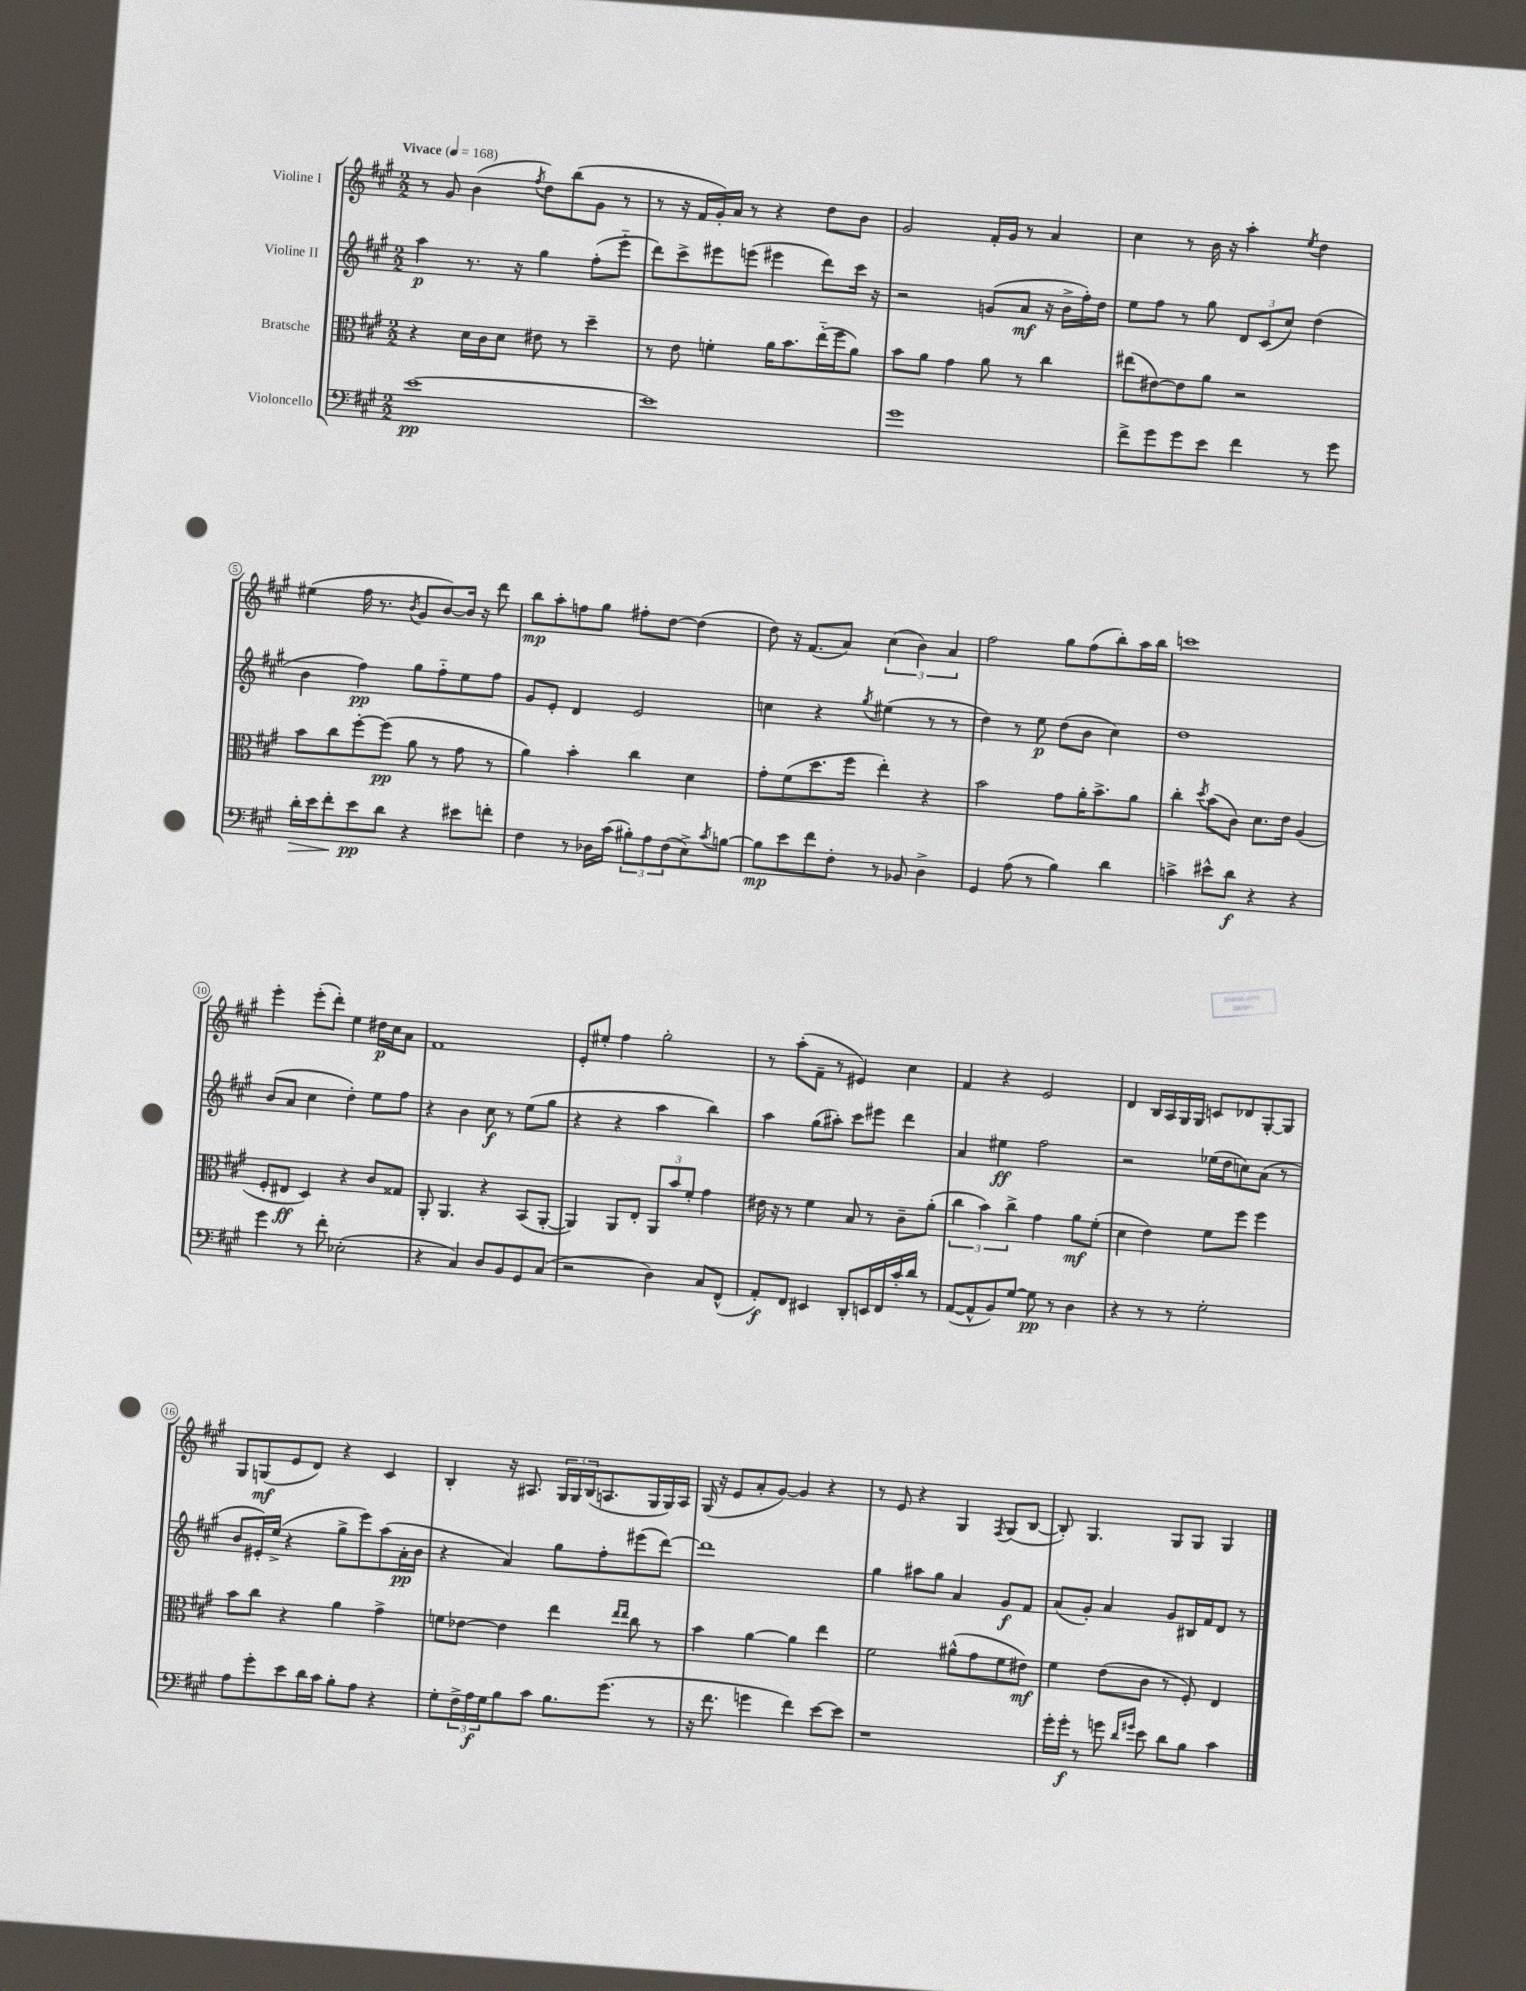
<<
\new StaffGroup <<
\new Staff = "s0" \with { instrumentName = "Violine I" } {
    \clef treble \key a \major \numericTimeSignature \time 2/2 \tempo "Vivace" 4 = 168
    r8 gis'8 b'4( \acciaccatura { fis''8 } d''8) b''8( gis'8 r8 |
    r8 r16 fis'16 gis'16-.) a'16 r8 r4 d''8 b'8 |
    gis'2 fis'16-. gis'16 r8 a'4 |
    cis''4 r8 b'16 r16 a''4-. \acciaccatura { e''8 } d''4 |
    eis''4( fis''16 r8. \acciaccatura { b'8 } gis'8 b'8~) b'16 r16 d'''8 |
    b''8\mp a''8-. f''8 gis''8 fis''8-. d''8~ d''4( |
    d''8) r16 fis'8.( a'8) \tuplet 3/2 { cis''4( b'4) a'4 } |
    fis''2 gis''8 fis''8( b''8-.) a''16 b''16 |
    c'''1 |
    e'''4-. e'''8-.( d'''8-.) e''4 dis''16\p cis''16 a'8 |
    fis'1 |
    e'8-. eis''8-. fis''4 gis''2-. |
    r8 a''8-.( fis'8-- r8 eis'4) cis''4 |
    fis'4 r4 e'2 |
    d'4 b16 a16 gis16 gis16 c'8 des'8 gis8~-. gis8 |
    gis8 g8\mf( e'8 d'8) r4 cis'4 |
    b4-. r16 ais8. \tuplet 3/2 { gis16 gis16 b16( } a8. gis16 gis16) a16 |
    gis16( r16 e'8 a'8-. gis'8~) gis'4 r4 |
    r8 e'8 r4 gis4 \acciaccatura { fis8 } gis8( b8~ |
    b8-.) gis4. gis8 gis8 gis4 \bar "|." |
}
\new Staff = "s1" \with { instrumentName = "Violine II" } {
    \clef treble \key a \major \numericTimeSignature \time 2/2
    a''4\p r8. r16 gis''4 fis''8-.( e'''8-_ |
    d'''8) cis'''8-> eis'''8 e'''8( eis'''4 d'''8) cis'''16 r16 |
    r2 g'8( a'8\mf r16 b'16-> fis''16-.) d''16 |
    e''8 fis''8 r8 gis''8 \tuplet 3/2 { d'8 cis'8( cis''8) } d''4( |
    b'4 fis''4\pp) gis''8 fis''8-_ e''8 fis''8 |
    gis'8 e'8-. d'4 e'2 |
    c''4 r4 \acciaccatura { gis''8 } eis''4( r8 r8 |
    d''4) r8 e''8\p d''8( b'8 cis''4) |
    d''1 |
    b'8( a'8 cis''4 d''4-.) e''8 fis''8 |
    r4 b'4 cis''8\f r8 e''8( gis''8 |
    r4 r4 a''4 b''4) |
    a''4 gis''8( ais''8-.) cis'''8 eis'''8 d'''4 |
    a'4 eis''4\ff fis''2 |
    r2 ees''16( d''16 c''8) a'8( r8 |
    b'8 eis'16-.) e''16->( r4 gis''8-> e'''8) a''8( a'16-.\pp b'16 |
    r4 a'4) gis''8 fis''8-. eis'''8( d'''8~) |
    d'''1 |
    gis''4 ais''8 gis''8 a'4 gis'8\f fis'8 |
    a'8( gis'8-.) a'4 gis'8 bis16 fis'16 d'8 r8 \bar "|." |
}
\new Staff = "s2" \with { instrumentName = "Bratsche" } {
    \clef alto \key a \major \numericTimeSignature \time 2/2
    r4 d'16 cis'16 d'8 eis'8 r8 d''4-- |
    r8 e'8 f'4-. a'16 b'8. e''16-_( fis''16 a'8) |
    b'8 a'8 gis'4 a'8 r8 cis''4 |
    eis''8( eis'8~) eis'8 a'8 r2 |
    b'8 cis''8 fis''8~-. fis''8\pp( a'8 r8 gis'8 r8 |
    a'4) b'4-. cis''4 d'4 |
    gis'8-. fis'8( d''8. fis''16 e''4-.) r4 |
    b'2 gis'8 a'16-. b'8.-> a'8 |
    cis''4-. \acciaccatura { d''8 } b'8( cis'8) d'8. e'16 a4( |
    fis8-. eis8\ff d4) r4 cis'8 gisis8 |
    a,8-. a,4. r4 b,8( a,8~-. |
    a,4) a,8 e8-. \tuplet 3/2 { a,8 b'8 fis'8-. } gis'4 |
    eis'16 r16 r8 fis'4 b8 r8 cis'8-- a'8-.( |
    \tuplet 3/2 { cis''4 b'4) cis''4-> } gis'4 a'8\mf fis'8-.( |
    d'4 e'4) fis'8 fis''8 fis''4 |
    b'8 cis''8 r4 a'4 gis'4-> |
    f'8 ees'8~ ees'4 e''4 \grace { e''16 e''16 } cis''8 r8 |
    b'4 a'4~ a'4 e''4 |
    fis'2 ais'8-^( gis'8 fis'8 eis'8\mf) |
    fis'4 e'8( cis'8 r8 fis8-.) e4 \bar "|." |
}
\new Staff = "s3" \with { instrumentName = "Violoncello" } {
    \clef bass \key a \major \numericTimeSignature \time 2/2
    e'1~\pp |
    e'1 |
    gis'1 |
    fis'8-> gis'8 gis'8 e'8 fis'4 r8 gis'8 |
    d'16-.\> e'16 fis'8-.\! e'8\pp d'8 r4 eis'8 f'8-. |
    fis4 r8 des16 cis'16( \tuplet 3/2 { bis8-.) a8 fis8( } e8->) \acciaccatura { cis'8 } b8~ |
    b8\mp e'8 fis'8 fis8-. r8 bes,8 d4-> |
    gis,4 a8( r8 b4) d'4 |
    c'4-> eis'8-^ d'8\f r4 r4 |
    gis'4 r8 fis'8-. ees2-.( |
    r4 cis4) d8 b,8 gis,8 cis8( |
    r2 d4) cis8 fis,8-^( |
    a,8-.\f) fis,8 eis,4 d,8-. e,16 fis,16 cis'16-. d'16 r8 |
    a,8~( a,8-^ b,8) gis8~ gis8\pp r8 d4 |
    r4 r8 r8 gis2-. |
    a8 gis'8-. e'8 d'16 cis'16 b8-. a8 r4 |
    gis8-. \tuplet 3/2 { fis16-> a16\f gis16 } b8 cis'8 b8. gis'8.( r8 |
    r16 fis'8. g'4 fis'4) e'8~ e'8 |
    r1 |
    gis'16-. gis'16-.\f r8 g'8 \grace { d'16 gis'16 } e'8 d'8 b8 cis'4 \bar "|." |
}
>>
>>
\layout { \context { \Score \override BarNumber.stencil = #(make-stencil-circler 0.1 0.3 ly:text-interface::print) } }
